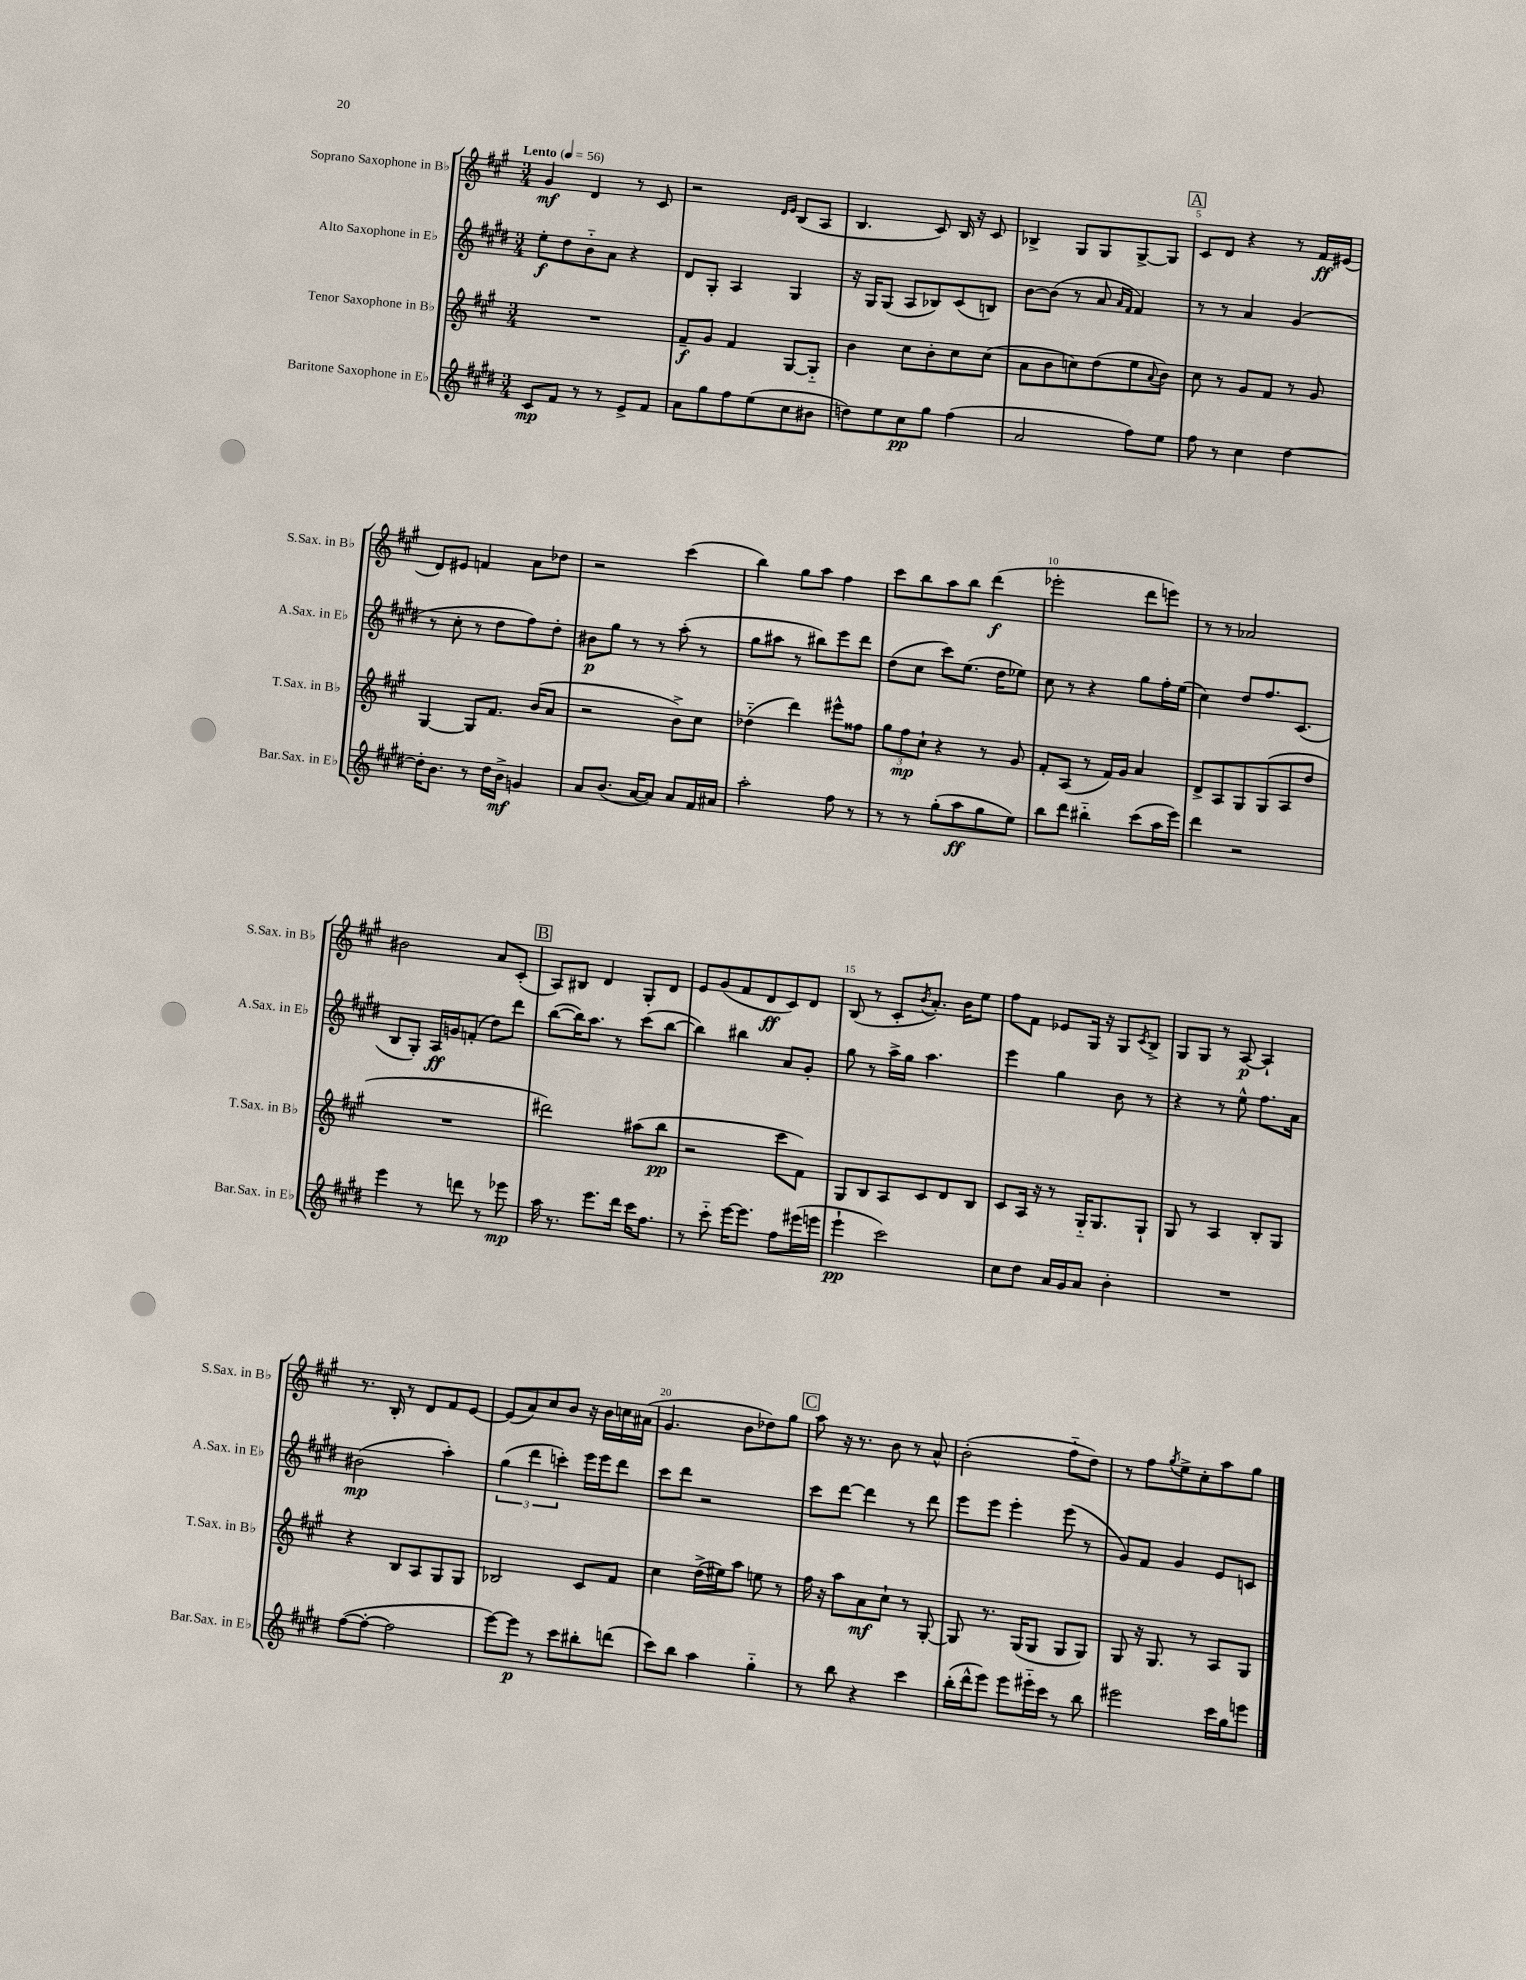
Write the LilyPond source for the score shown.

<<
\new StaffGroup <<
\new Staff = "s0" \with { instrumentName = "Soprano Saxophone in Bb" shortInstrumentName = "S.Sax. in Bb" } {
    \clef treble \key a \major \numericTimeSignature \time 3/4 \tempo "Lento" 4 = 56
    gis'4\mf d'4 r8 cis'8 |
    r2 \grace { d'16 e'16 } b8( a8 |
    b4. cis'8) b16 r16 cis'8 |
    bes4-> gis8 gis8 gis8~-> gis8 |
    \mark \markup { \box "A" } cis'8 d'8 r4 r8 fis'16\ff eis'16( |
    d'8) eis'8 f'4 a'8 des''8 |
    r2 cis'''4( |
    b''4) gis''8 a''8 fis''4 |
    cis'''8 b''8 a''8 b''8 d'''4\f( |
    ees'''2-. d'''8 e'''8) |
    r8 r8 aes'2 |
    bis'2 a'8 cis'8-.( |
    \mark \markup { \box "B" } a8) bis8 d'4 gis8-. d'8 |
    e'8 gis'8( fis'8 d'8\ff cis'8) d'8 |
    b8( r8 cis'8-. \acciaccatura { b'8 } a'8.-.) b'16 e''8 |
    fis''8 fis'8 ees'8 gis16 r16 gis8 \acciaccatura { cis'8 } b8-> |
    gis8 gis8 r8 a8~\p a4-! |
    r8. b16-. r8 d'8 fis'8 e'8~ |
    e'8( a'8) cis''8 b'8 r16 b'16 c''16 ais'16( |
    gis'4. b'8 des''8) gis''8 |
    \mark \markup { \box "C" } a''8 r16 r8. b'8 r8 a'8-^ |
    b'2-.( fis''8-_ d''8) |
    r8 fis''8 \acciaccatura { gis''8 } e''8-> cis''8-. a''8 gis''8 \bar "|." |
}
\new Staff = "s1" \with { instrumentName = "Alto Saxophone in Eb" shortInstrumentName = "A.Sax. in Eb" } {
    \clef treble \key e \major \numericTimeSignature \time 3/4
    e''8-.\f dis''8 b'8-_ a'8 r4 |
    dis'8 gis8-. a4 gis4 |
    r16 gis16 gis8( a8 bes8) cis'8( b8) |
    b'8~ b'8( r8 a'8 \grace { a'16 fis'16 } fis'4) |
    \mark \markup { \box "A" } r8 r8 a'4 gis'4( |
    r8 cis''8-. r8 dis''8 fis''8) dis''8-. |
    bis'8\p gis''8 r8 r8 a''8-.( r8 |
    gis''8 ais''8 r8 bis''8) e'''8 dis'''8 |
    dis''8( cis''8 cis'''8) e''8.( dis''16 ees''8) |
    cis''8 r8 r4 gis''8 fis''16-. e''16( |
    cis''4) dis''8 fis''8. cis'8.( |
    b8 gis8-.) a16\ff g'16 f'8-.( dis''8) dis'''8 |
    \mark \markup { \box "B" } b''8~( b''16) a''8. r8 cis'''8( b''8~ |
    b''4) bis''4 a'8 gis'8-. |
    gis''8 r8 a''16-> gis''16 a''4. |
    e'''4 gis''4 b'8 r8 |
    r4 r8 e''8-^ fis''8. a'16 |
    bis'2\mp( a''4-.) |
    \tuplet 3/2 { gis''4( dis'''4 c'''4-.) } e'''16 e'''16 dis'''8 |
    cis'''8 dis'''8 r2 |
    \mark \markup { \box "C" } cis'''8 dis'''8~ dis'''4 r8 dis'''8 |
    e'''8 e'''8 e'''4-. e'''8( r8 |
    gis'8) fis'8 gis'4 e'8 c'8 \bar "|." |
}
\new Staff = "s2" \with { instrumentName = "Tenor Saxophone in Bb" shortInstrumentName = "T.Sax. in Bb" } {
    \clef treble \key a \major \numericTimeSignature \time 3/4
    R2. |
    fis'8--\f gis'8 fis'4 gis8~ gis8-_ |
    b'4 cis''8 b'8-. cis''8 cis''8( |
    a'8 b'8 c''8) d''8( e''8 \appoggiatura { a'8 } b'8) |
    \mark \markup { \box "A" } cis''8 r8 gis'8 fis'8 r8 gis'8 |
    gis4~ gis8 fis'8. b'16( a'8 |
    r2 b'8->) cis''8 |
    des''4-_( d'''4) eis'''8-^ fisis''8 |
    \tuplet 3/2 { gis''8 fis''8\mp cis''8-! } r4 r8 gis'8 |
    fis'8-. a8( r8 fis'16) gis'16 a'4 |
    d'8-> a8 gis8 gis8( a8 d''8 |
    R2. |
    \mark \markup { \box "B" } dis'''2) ais''8( b''8\pp |
    r2 cis'''8 fis'8) |
    gis8 b8 a8 cis'8 d'8 b8 |
    cis'8 a16 r16 r8 gis16-_ gis8. gis8-! |
    gis8 r8 a4 b8-. gis8 |
    r4 b8 a8 gis8 gis8 |
    bes2 cis'8 fis'8 |
    cis''4 d''16->( eis''16) a''8 e''8 r8 |
    \mark \markup { \box "C" } fis''16 r16 a''8 a'8\mf cis''8-! r8 gis8~-. |
    gis8 r8. gis16( gis8 gis8 gis8) |
    gis8 r16 gis8. r8 a8 gis8 \bar "|." |
}
\new Staff = "s3" \with { instrumentName = "Baritone Saxophone in Eb" shortInstrumentName = "Bar.Sax. in Eb" } {
    \clef treble \key e \major \numericTimeSignature \time 3/4
    cis'8\mp fis'8 r8 r8 e'8-> fis'8 |
    a'8 gis''8 fis''8 e''8( cis''8 bis'8 |
    d''8) e''8 cis''8\pp gis''8 fis''4( |
    a'2 fis''8) e''8 |
    \mark \markup { \box "A" } fis''8 r8 cis''4 dis''4~ |
    dis''16-. b'8. r8 dis''16 b'16->\mf g'4 |
    a'8 b'8.( a'16~ a'8) a'8 fis'16 ais'16 |
    a''2-. fis''8 r8 |
    r8 r8 gis''8-.( a''8\ff gis''8 e''8) |
    b''8 dis'''8 bis''4-_ cis'''8( a''16 e'''16) |
    dis'''4 r2 |
    e'''4 r8 d'''8 r8 ees'''8\mp |
    \mark \markup { \box "B" } a''16 r8. e'''8. dis'''16 cis'''16 fis''8. |
    r8 cis'''8-_ e'''16~ e'''8. fis''8 eis'''16( e'''16 |
    e'''4-!\pp cis'''2) |
    cis''8 dis''8 a'16 gis'16 a'8 b'4-. |
    R2. |
    fis''8~( fis''8~-. fis''2 |
    e'''8~) e'''8\p r8 cis'''8 bis''8-. d'''8( |
    cis'''8) b''8 a''4 gis''4-_ |
    \mark \markup { \box "C" } r8 b''8 r4 cis'''4 |
    b''16-.( dis'''16-^ e'''8) e'''8 eis'''16-_ cis'''16 r8 b''8 |
    eis'''2 cis'''16 gis''16 e'''8 \bar "|." |
}
>>
>>
\layout { \context { \Score \override BarNumber.break-visibility = ##(#f #t #t) barNumberVisibility = #(every-nth-bar-number-visible 5) } }
